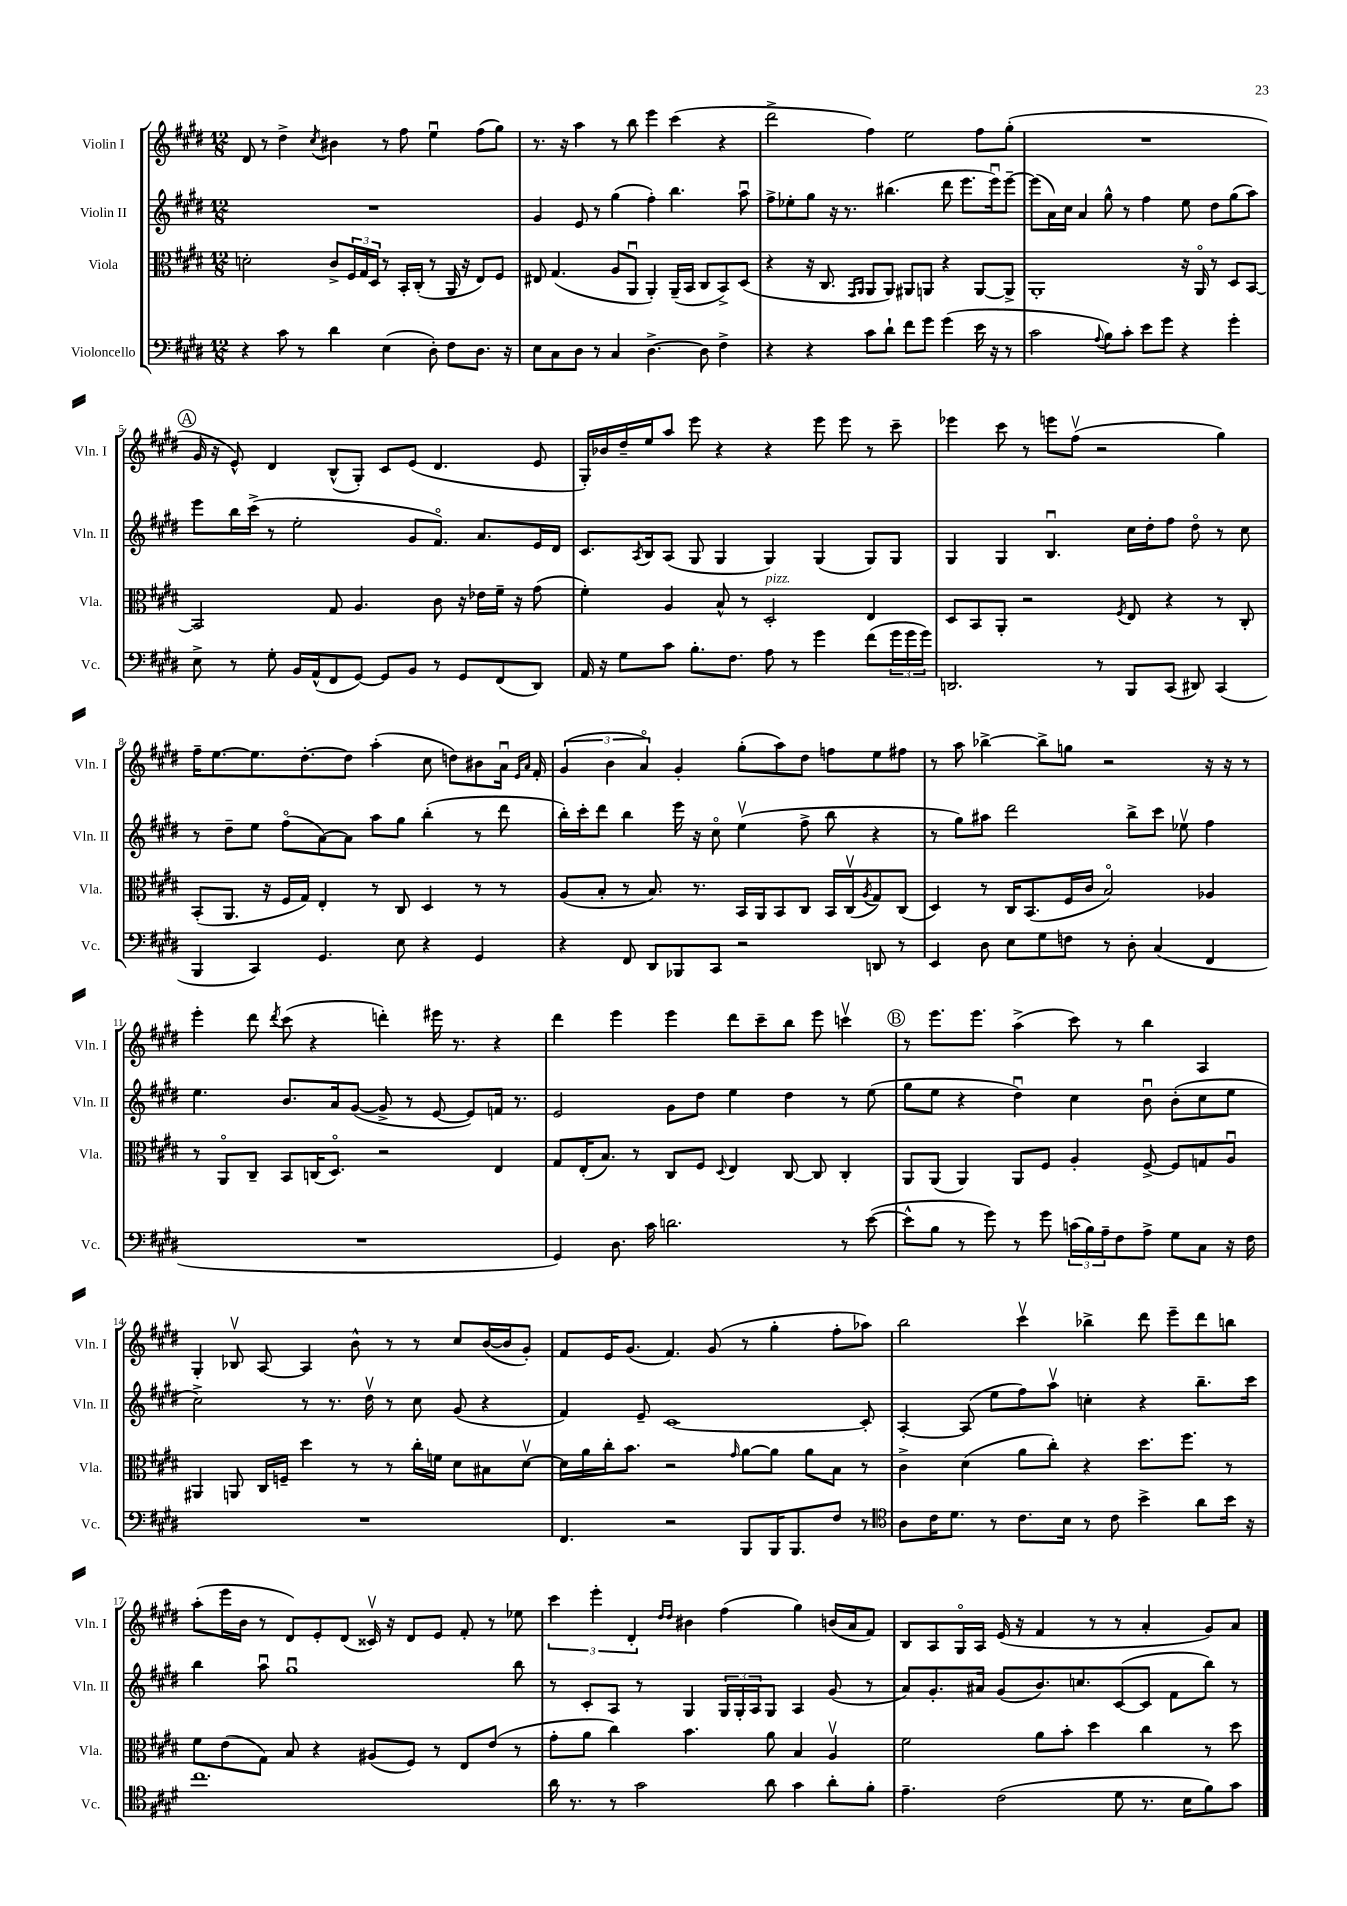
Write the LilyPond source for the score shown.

<<
\new StaffGroup <<
\new Staff = "s0" \with { instrumentName = "Violin I" shortInstrumentName = "Vln. I" } {
    \clef treble \key e \major \numericTimeSignature \time 12/8
    dis'8 r8 dis''4-> \acciaccatura { cis''8 } bis'4 r8 fis''8 e''4\downbow fis''8( gis''8) |
    r8. r16 a''4 r8 b''8 e'''4 cis'''4( r4 |
    dis'''2-> fis''4) e''2 fis''8 gis''8-.( |
    R1. |
    \mark \markup { \circle "A" } gis'16 r16 e'8-^) dis'4 b8-^( gis8-.) cis'8 e'8( dis'4. e'8 |
    gis16-.) bes'16 dis''16-- e''16 a''8 e'''8 r4 r4 e'''8 e'''8 r8 cis'''8-- |
    ees'''4 cis'''8 r8 e'''8 fis''8\upbow( r2 gis''4) |
    fis''16-- e''8.~ e''8. dis''8.~-. dis''8 a''4-.( cis''8 d''8) bis'8 a'16\downbow \grace { e'16 a'16 } fis'16-. |
    \tuplet 3/2 { gis'4( b'4 a'4\flageolet) } gis'4-. gis''8-.( a''8) dis''8 f''8 e''8 fis''8 |
    r8 a''8 bes''4~-> bes''8-> g''8 r2 r16 r16 r8 |
    e'''4-. dis'''8 \acciaccatura { dis'''8 } cis'''8( r4 d'''4-.) eis'''16 r8. r4 |
    dis'''4 e'''4 e'''4 dis'''8 cis'''8-- b''8 e'''8 c'''4\upbow |
    \mark \markup { \circle "B" } r8 e'''8. e'''8. a''4->( cis'''8) r8 b''4 a4 |
    gis4-. bes8\upbow a8~ a4 b'8-^ r8 r8 cis''8 b'16~( b'16 gis'8-.) |
    fis'8 e'16 gis'8.( fis'4.) gis'8( r8 gis''4-. fis''8-. aes''8) |
    b''2 cis'''4\upbow bes''4-> dis'''8 e'''8-- dis'''8 b''8 |
    a''8-.( e'''16 b'16 r8 dis'8) e'8-. dis'8( cisis'16\upbow) r16 dis'8 e'8 fis'8-. r8 ees''8 |
    \tuplet 3/2 { cis'''4 e'''4-. dis'4-. } \grace { dis''16 dis''16 } bis'4 fis''4( gis''4) b'16( a'16 fis'8) |
    b8 a8 gis16\flageolet a16 e'16( r16 fis'4 r8 r8 a'4-. gis'8) a'8 \bar "|." |
}
\new Staff = "s1" \with { instrumentName = "Violin II" shortInstrumentName = "Vln. II" } {
    \clef treble \key e \major \numericTimeSignature \time 12/8
    R1. |
    gis'4 e'8 r8 gis''4( fis''4-.) b''4. a''8\downbow |
    fis''8-> ees''8-. gis''8 r16 r8. bis''4.( dis'''8 e'''8. e'''16\downbow) e'''8~-- |
    e'''8( a'16) cis''16 a'4 gis''8-^ r8 fis''4 e''8 dis''8 gis''8( a''8) |
    \mark \markup { \circle "A" } e'''8 b''16 cis'''16->( r8 e''2-. gis'8 fis'8.\flageolet) a'8. e'16 dis'16 |
    cis'8. \acciaccatura { a8 } b16 a8( gis8 gis4 gis4) gis4( gis8) gis8 |
    gis4 gis4 b4.\downbow cis''16 dis''16-. fis''8 dis''8\flageolet r8 cis''8 |
    r8 dis''8-- e''8 fis''8\flageolet( a'8~) a'8 a''8 gis''8 b''4-.( r8 dis'''8 |
    b''16-.) cis'''16-. dis'''8 b''4 e'''16 r16 cis''8\flageolet e''4\upbow( fis''8-> b''8 r4 |
    r8 gis''8) ais''8 dis'''2 b''8-> cis'''8 ees''8\upbow fis''4 |
    e''4. b'8. a'16 gis'8~( gis'8-> r8 e'8~ e'8) f'16 r8. |
    e'2 gis'8 dis''8 e''4 dis''4 r8 e''8( |
    \mark \markup { \circle "B" } gis''8 e''8 r4 dis''4\downbow) cis''4 b'8\downbow b'8-.( cis''8 e''8 |
    cis''2->) r8 r8. dis''16\upbow r8 cis''8 gis'8( r4 |
    fis'4) e'8-- cis'1~ cis'8-. |
    a4~-. a8( e''8 fis''8) a''8\upbow c''4-. r4 b''8.-- cis'''16 |
    b''4 a''8\downbow gis''1\downbow b''8 |
    r8 cis'8-. a8 r8 gis4 \tuplet 3/2 { gis16 gis16-. a16 } gis8 a4 gis'8( r8 |
    a'8) gis'8.-. ais'16 gis'8( b'8.) c''8. cis'8~( cis'8 fis'8 b''8) r8 \bar "|." |
}
\new Staff = "s2" \with { instrumentName = "Viola" shortInstrumentName = "Vla." } {
    \clef alto \key e \major \numericTimeSignature \time 12/8
    d'2-. cis'8-> \tuplet 3/2 { fis16 gis16 dis16 } r8 b,16-. cis16-.( r8 a,16 r16 e8) fis8 |
    eis8 gis4.( a8 a,8\downbow a,4-.) a,16--( b,16 cis8 b,8->) dis8( |
    r4 r16 cis8. \grace { gis,16 a,16 } a,8 a,8) ais,8 a,8 r4 a,8~ a,8-> |
    a,1-. r16 a,16\flageolet r8 dis8 b,8~ |
    \mark \markup { \circle "A" } b,2 gis8 a4. cis'8 r16 ees'16 fis'16-- r16 gis'8( |
    fis'4-.) a4 b8-^ r8 dis2-.^\markup { \italic "pizz." } e4 |
    dis8 b,8 a,8-. r2 \acciaccatura { fis8 } e8 r4 r8 cis8-. |
    b,8-.( a,8. r16 fis16 gis16) e4-. r8 cis8 dis4 r8 r8 |
    a8( b8-. r8 b8.) r8. b,16 a,16 b,8 cis8 b,16 cis16\upbow( \acciaccatura { a8 } gis8) cis8( |
    dis4) r8 cis16 b,8.( fis16 cis'16 b2\flageolet) aes4 |
    r8 a,8\flageolet cis8-- b,8 c16( dis8.\flageolet) r2 e4 |
    gis8 e16-.( b8.) r8 cis8 fis8 \appoggiatura { dis8 } e4 cis8~ cis8 cis4-. |
    \mark \markup { \circle "B" } a,8 a,8( a,4) a,8 fis8 a4-. fis8~-> fis8 g8 a8\downbow |
    ais,4 a,8 cis16 f16-- dis''4 r8 r8 cis''16-. f'16 dis'8 bis8 dis'8~\upbow |
    dis'16 a'16 cis''16-. b'8. r2 \grace { gis'16 } a'8~ a'8 a'8 b8 r8 |
    cis'4-> dis'4( a'8 cis''8-.) r4 dis''8. fis''8. r8 |
    fis'8 e'8( gis8) b8 r4 ais8( fis8) r8 e8 e'8( r8 |
    gis'8-. a'8 cis''4) b'4. a'8 b4 a4\upbow |
    fis'2 a'8 b'8-. dis''4 cis''4 r8 dis''8 \bar "|." |
}
\new Staff = "s3" \with { instrumentName = "Violoncello" shortInstrumentName = "Vc." } {
    \clef bass \key e \major \numericTimeSignature \time 12/8
    r4 cis'8 r8 dis'4 e4( dis8-.) fis8 dis8. r16 |
    e8 cis8 dis8 r8 cis4 dis4.~-> dis8 fis4-> |
    r4 r4 cis'8 dis'8-! fis'8 gis'8 gis'4( e'16 r16 r8 |
    cis'2 \appoggiatura { a8 } b8) cis'8-. e'8 gis'8 r4 gis'4-. |
    \mark \markup { \circle "A" } e8-> r8 gis8-. b,16 a,16-^( fis,8 gis,8~) gis,8 b,8 r8 gis,8 fis,8( dis,8) |
    a,16 r16 gis8 cis'8 b8.-. fis8. a8 r8 gis'4 fis'8( \tuplet 3/2 { gis'16 gis'16 gis'16) } |
    d,2. r8 b,,8 cis,8( dis,8) cis,4( |
    b,,4 cis,4) gis,4. e8 r4 gis,4 |
    r4 fis,8 dis,8 bes,,8 cis,8 r2 d,8 r8 |
    e,4 dis8 e8 gis8 f8 r8 dis8-. cis4( fis,4 |
    R1. |
    gis,4) dis8. cis'16 d'2. r8 e'8~( |
    \mark \markup { \circle "B" } e'8-^ b8 r8 gis'8) r8 gis'8 \tuplet 3/2 { c'16( b16) a16-- } fis8 a8-> gis8 cis8 r16 fis16 |
    R1. |
    fis,4. r2 b,,8 b,,16 b,,8. fis8 r8 |
    \clef tenor a8 cis'16 dis'8. r8 cis'8. b16 r8 cis'8 b'4-> a'8 b'16 r16 |
    cis''1. |
    a'16 r8. r8 gis'2 a'8 gis'4 a'8-. fis'8-. |
    e'4.-- cis'2( dis'8 r8. b16 fis'8) gis'8 \bar "|." |
}
>>
>>
